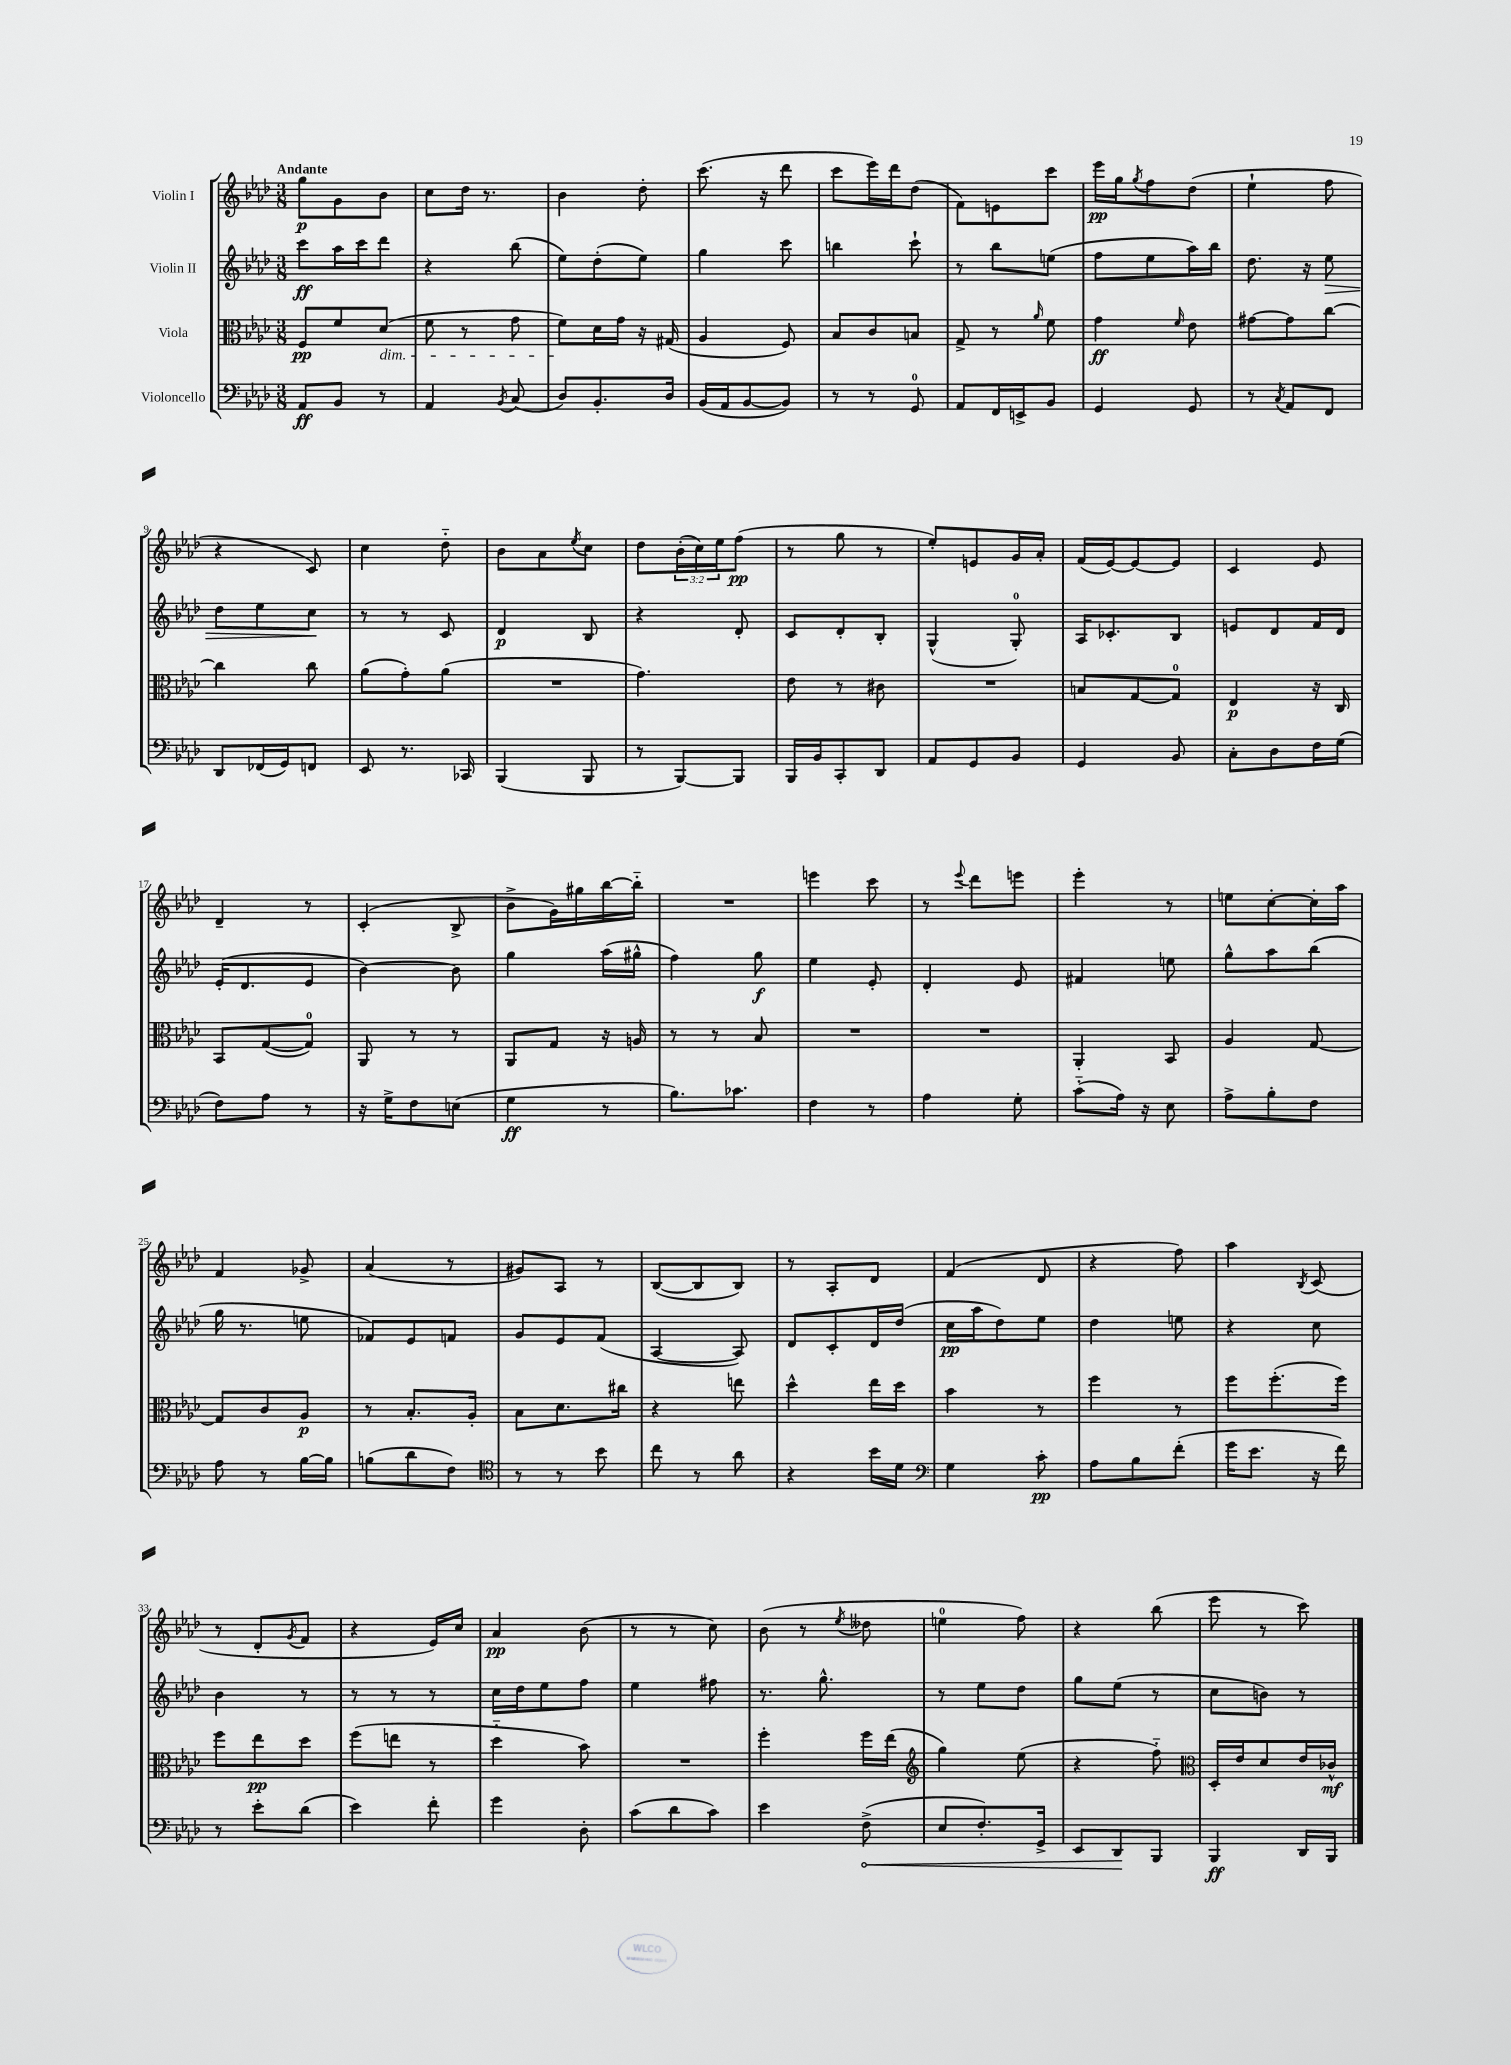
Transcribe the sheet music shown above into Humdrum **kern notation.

**kern	**kern	**kern	**kern
*staff4	*staff3	*staff2	*staff1
*clefF4	*clefC3	*clefG2	*clefG2
*k[b-e-a-d-]	*k[b-e-a-d-]	*k[b-e-a-d-]	*k[b-e-a-d-]
*M3/8	*M3/8	*M3/8	*M3/8
8AA-	8F	8ccc	8gg
8BB-	8f	16aa-	8g
.	.	16ccc	.
8r	(8d-	8ddd-	8b-
=	=	=	=
4AA-	8f	4r	8cc
.	8r	.	16dd-
.	.	.	8.r
8qBB-	.	.	.
(8C	8g	(8bb-	.
=	=	=	=
8D-)	8f)	8ee-)	4b-
8.BB-'	16d-	(8dd-'	.
.	16g	.	.
.	16r	8ee-)	8dd-'
16D-	(16G#	.	.
=	=	=	=
(16BB-	4A-	4gg	(8.ccc
16AA-	.	.	.
[8BB-	.	.	.
.	.	.	16r
8BB-])	8F)	8ccc	8ddd-
=	=	=	=
8r	8B-	4bb	8ccc
8r	8c	.	16eee-)
.	.	.	16ddd-
8GG	8B	8ccc`	(8dd-
=	=	=	=
8AA-	8G^	8r	8f)
16FF	8r	8bb-	8e
16EE^	.	.	.
.	16qqa-	.	.
8BB-	8f	(8ee	8ccc
=	=	=	=
4GG	4g	8ff	16eee-
.	.	.	16gg
.	.	.	8qgg
.	.	8ee-	8ff
.	16qqf	.	.
8GG	8e-	16aa-)	(8dd-
.	.	16bb-	.
=	=	=	=
8r	[8g#	8.dd-	4ee-`
8qC	.	.	.
8AA-	8g#]	.	.
.	.	16r	.
8FF	[8cc	8ee-	8ff
=	=	=	=
8DD-	4cc]	8dd-	4r
(16FF-	.	8ee-	.
16GG)	.	.	.
8FF	8cc	8cc	8c)
=	=	=	=
8EE-	(8a-	8r	4cc
8.r	8g')	8r	.
.	(8a-	8c	8dd-'~
16CC-	.	.	.
=	=	=	=
(4BBB-	4.r	4d-	8b-
.	.	.	8a-
.	.	.	8qee-
8BBB-	.	8B-	8cc
=	=	=	=
8r	4.g)	4r	8dd-
[8BBB-)	.	.	(24b-'
.	.	.	24cc)
.	.	.	24ee-
8BBB-]	.	8d-'	(8ff
=	=	=	=
16BBB-	8e-	8c	8r
16BB-	.	.	.
8CC'	8r	8d-'	8gg
8DD-	8c#	8B-'	8r
=	=	=	=
8AA-	4.r	(4G^^	8ee-')
8GG	.	.	8e
8BB-	.	8G')	16g
.	.	.	16a-'
=	=	=	=
4GG	8B	16A-	(16f
.	.	8.c-'	[16e-)
.	[8G	.	8e-_
8BB-	8G]	8B-	8e-]
=	=	=	=
8C'	4E-	8e	4c
8D-	.	8d-	.
16F	16r	16f	8e-
(16G	16C	16d-	.
=	=	=	=
8F)	8BB-	(16e-'	4d-~
.	.	8.d-	.
8A-	([8G	.	.
8r	8G])	8e-	8r
=	=	=	=
16r	8AA-	[4b-)	(4c'
16G^	.	.	.
8F	8r	.	.
(8E	8r	8b-]	8B-^
=	=	=	=
4G	8AA-	4gg	8b-^
.	8G	.	16g)
.	.	.	16gg#
8r	16r	(16aa-	[16bb-
.	16A	16gg#^^	16bb-'~]
=	=	=	=
8.B-)	8r	4ff)	4.r
.	8r	.	.
8.c-	.	.	.
.	8B-	8gg	.
=	=	=	=
4F	4.r	4ee-	4eee
8r	.	8e-'	8ccc
=	=	=	=
4A-	4.r	4d-'	8r
.	.	.	8qqeee-
.	.	.	8ddd-
8G'	.	8e-	8eee
=	=	=	=
(8c'~	4AA-'	4f#	4eee-'
16A-)	.	.	.
16r	.	.	.
8E-	8BB-	8ee	8r
=	=	=	=
8A-^	4A-	8gg^^	8ee
8B-'	.	8aa-	[8cc'
8F	[8G	(8bb-	16cc']
.	.	.	16aa-
=	=	=	=
8A-	8G]	16gg	4f
.	.	8.r	.
8r	8c	.	.
[16B-	8A-	8ee	8g-^
16B-]	.	.	.
=	=	=	=
(8B	8r	8f-)	(4a-
8d-	8.B-'	8e-	.
8F)	.	8f	8r
.	16A-'	.	.
=	=	=	=
*clefC4	*	*	*
8r	8B-	8g	8g#)
8r	8.d-	8e-	8A-
8b-	.	(8f	8r
.	16cc#	.	.
=	=	=	=
8cc	4r	[4A-	([8B-
8r	.	.	8B-]
8a-	8ee	8A-])	8B-)
=	=	=	=
4r	4dd-^^	8d-	8r
.	.	8c'	8A-'
16b-	16ee-	16d-	8d-
16d-	16dd-	(16dd-	.
=	=	=	=
*clefF4	*	*	*
4G	4b-	16cc	(4f
.	.	16aa-	.
.	.	8dd-)	.
8c'	8r	8ee-	8d-
=	=	=	=
8A-	4ff	4dd-	4r
8B-	.	.	.
(8f'	8r	8ee	8ff)
=	=	=	=
16g	8ff	4r	4aa-
8.e-	.	.	.
.	(8.ff'	.	.
.	.	.	8qB-
16r	.	8cc	(8c
16f)	16ff)	.	.
=	=	=	=
8r	8ff	4b-	8r
8e-'	8ee-	.	8d-'
.	.	.	8qg
(8d-	8dd-	8r	8f
=	=	=	=
4e-)	(8ff	8r	4r
.	8ee	8r	.
8f'	8r	8r	16e-)
.	.	.	16cc
=	=	=	=
4g	4dd-'~	16cc	4a-
.	.	16dd-	.
.	.	8ee-	.
8D-'	8b-)	8ff	(8b-
=	=	=	=
(8c	4.r	4ee-	8r
8d-	.	.	8r
8c)	.	8ff#	8cc)
=	=	=	=
4e-	4ff'	8.r	(8b-
.	.	.	8r
.	.	8.gg^^	.
.	.	.	8qee-
(8F^	16ff	.	8dd--
.	(16ee-	.	.
=	=	=	=
*	*clefG2	*	*
8E-	4gg)	8r	4ee
8.F')	.	8ee-	.
.	(8ee-	8dd-	8ff)
16GG^	.	.	.
=	=	=	=
8EE-	4r	8gg	4r
8DD-	.	(8ee-	.
8BBB-	8ff'~)	8r	(8bb-
=	=	=	=
*	*clefC3	*	*
4BBB-	16D-'	8cc	8eee-
.	16e-	.	.
.	8d-	8b)	8r
16DD-	16e-	8r	8ccc)
16BBB-	16c-^^	.	.
==	==	==	==
*-	*-	*-	*-
